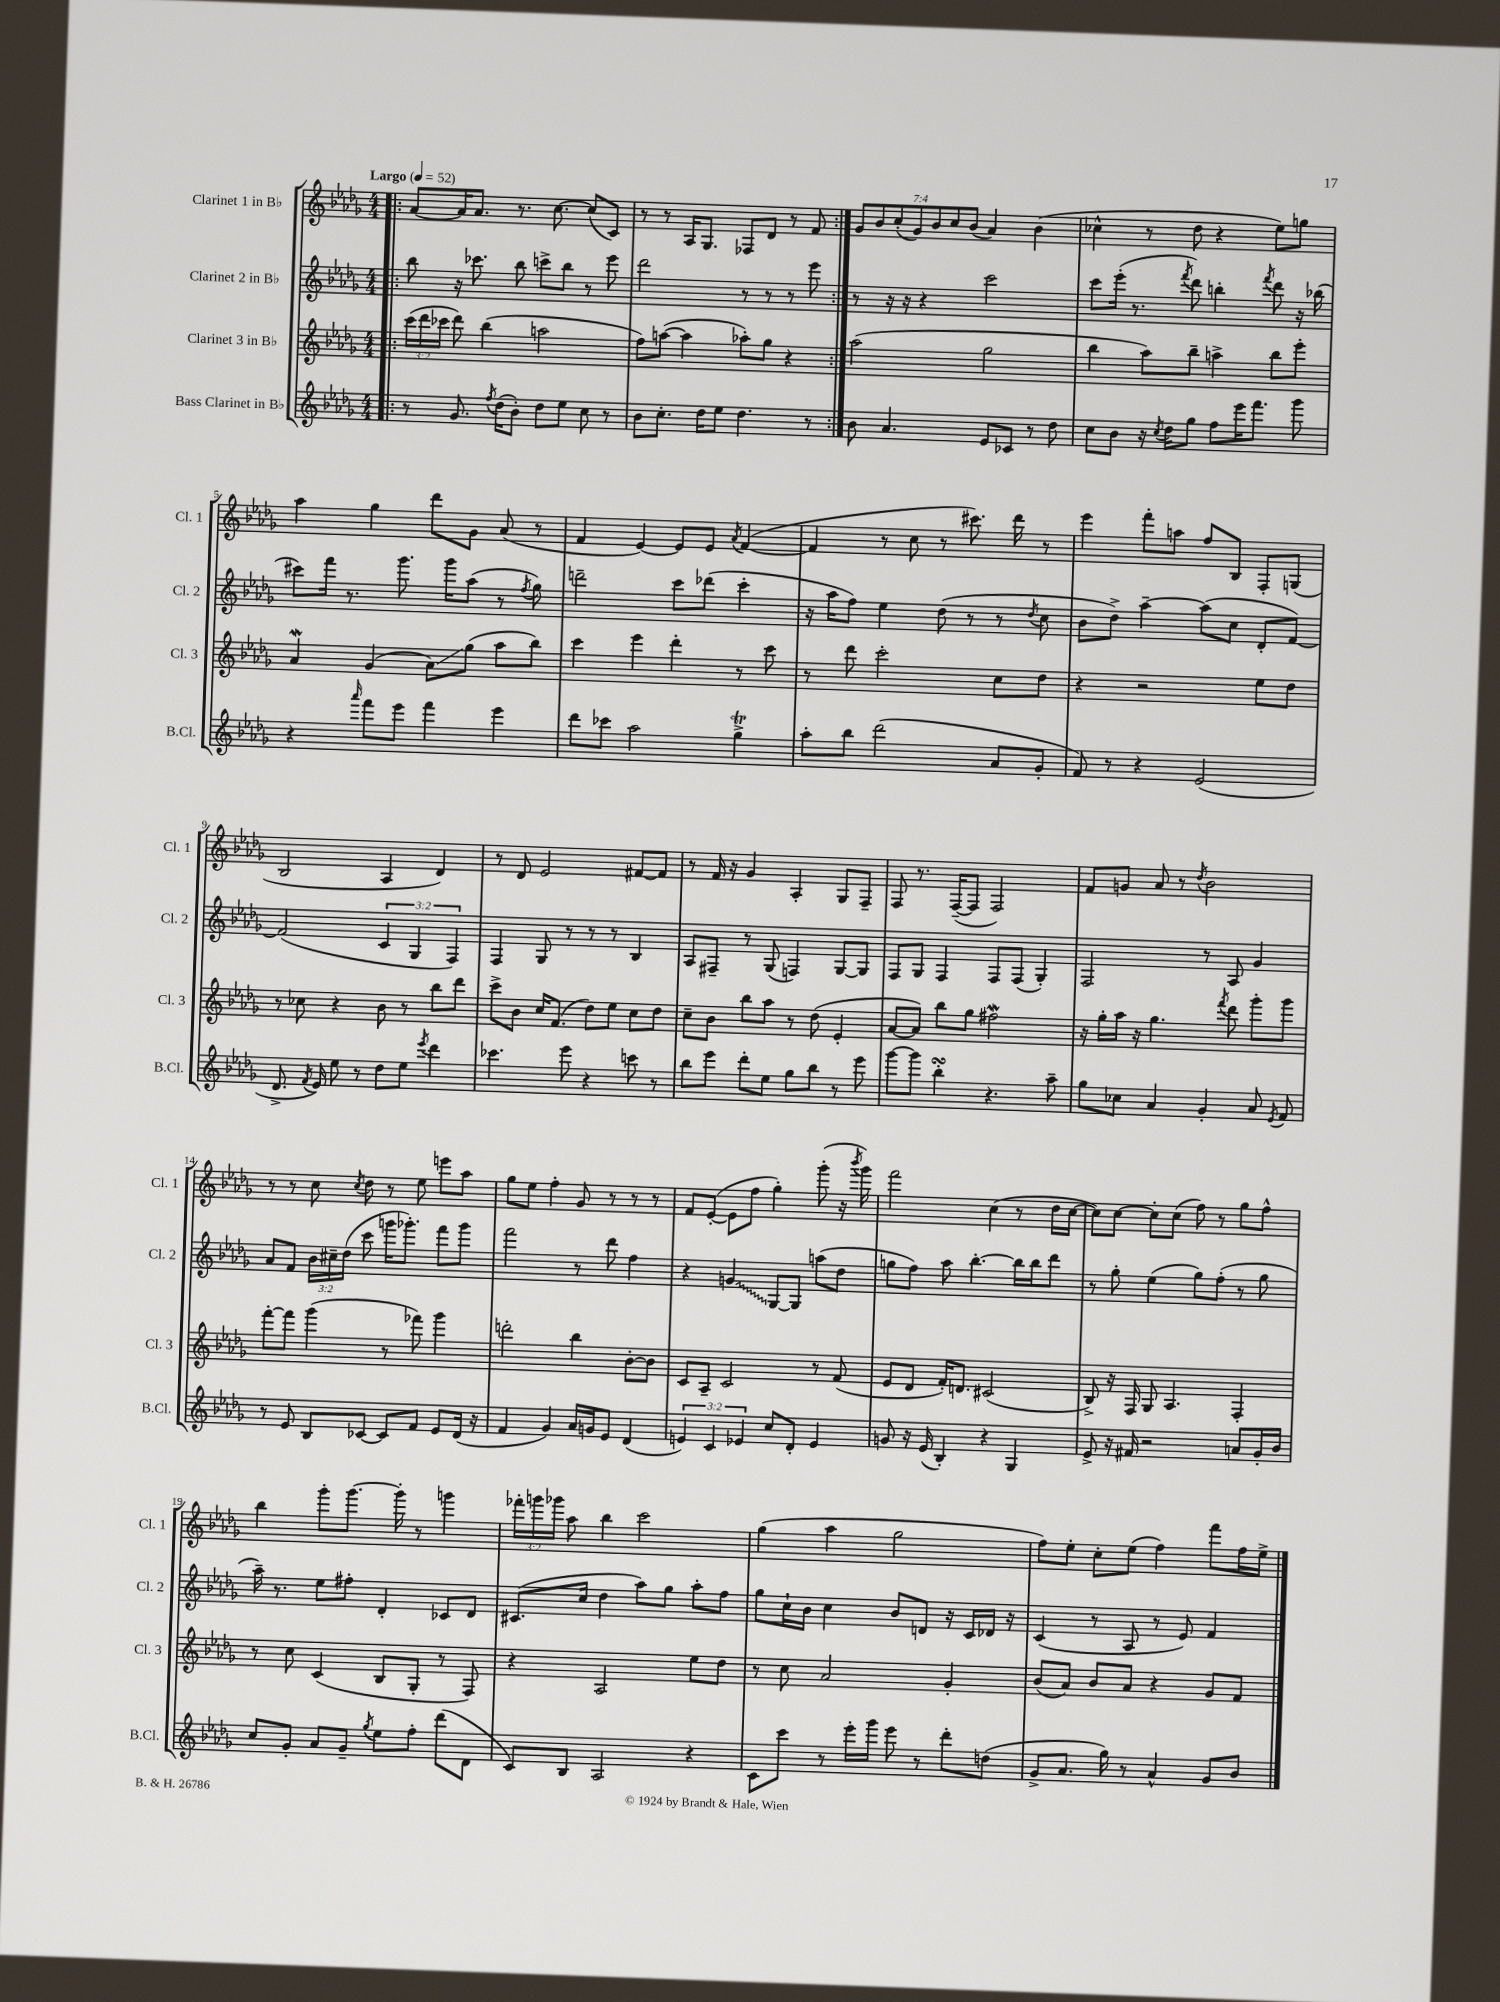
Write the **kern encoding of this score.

**kern	**kern	**kern	**kern
*staff4	*staff3	*staff2	*staff1
*clefG2	*clefG2	*clefG2	*clefG2
*k[b-e-a-d-g-]	*k[b-e-a-d-g-]	*k[b-e-a-d-g-]	*k[b-e-a-d-g-]
*M4/4	*M4/4	*M4/4	*M4/4
*MM52	*MM52	*MM52	*MM52
=!|:	=!|:	=!|:	=!|:
8r	(24ccc	8bb-	[8a-
.	24ddd-	.	.
.	24ccc-	.	.
8.g-	8ddd-)	16r	16a-]
.	.	8.ccc-	8.a-
.	(4bb-	.	.
8qff	.	.	.
(16dd-	.	.	.
8b-')	.	8bb-	8.r
8dd-	2aa	8ccc^	.
.	.	.	[8.cc
8ee-	.	8bb-	.
8cc	.	8r	(8cc]
8r	.	8eee-	8c)
=	=	=	=
8b-	8ff)	2ddd-	8r
8.cc'	([8aa	.	8r
.	4aa]	.	16A-
16dd-	.	.	8.G-
8ee-	.	.	.
4.dd-	8aa-')	8r	8F-
.	8gg-	8r	8d-
.	4r	8r	8r
8r	.	8eee-	8f
=:|!	=:|!	=:|!	=:|!
8b-	(2aa-	8r	14g-
.	.	.	14b-
4.a-	.	16r	.
.	.	.	(14cc'
.	.	16r	.
.	.	.	14g-)
.	.	4r	.
.	.	.	14b-
.	.	.	14cc
.	.	.	(14b-
8e-	2gg-	2ccc	4a-)
8c-	.	.	.
8r	.	.	(4b-
8dd-	.	.	.
=	=	=	=
8cc	4bb-	8ccc	4cc-^^
8b-	.	(16eee-'	.
.	.	8.r	.
16r	8aa-)	.	8r
8qcc	.	.	.
16dd-	.	.	.
.	.	8qfff	.
8gg-	8bb-~	8ddd-)	8dd-
8ff	4aa^	4bb'	4r
16eee-	.	.	.
8.fff	.	.	.
.	.	8qfff	.
.	8bb-	8ddd-	8ee-)
8ggg-	8eee-'	16r	8gg
.	.	(16bb-	.
=	=	=	=
4r	4a-	8ccc#)	4aa-
.	.	16fff	.
.	.	8.r	.
16qqaaa-	.	.	.
8fff	(4g-	.	4gg-
8eee-	.	8.ggg-	.
4fff	8a-)	.	8ddd-
.	.	16ggg-	.
.	(8gg-	(8aa-	8g-
4eee-	8aa-	8r	(8a-
.	.	8qff	.
.	8bb-)	8gg-)	8r
=	=	=	=
8ddd-	4ccc	2ddd~	4f
8ccc-	.	.	.
2aa-	4eee-	.	[4e-)
.	4ddd-'	8ccc	8e-]
.	.	(8ddd-	8e-
.	.	.	8qa-
4gg-^	8r	4ccc'	([4f
.	8ccc	.	.
=	=	=	=
8aa-'	8r	16r	4f]
.	.	16aa-	.
8bb-	8ddd-	8ff)	.
(2ddd-	2ccc'	4ee-	8r
.	.	.	8cc
.	.	(8dd-	8r
.	.	8r	8.ccc#)
8a-	8cc	8r	.
.	.	.	16ddd-
.	.	8qdd-	.
8g-'	8dd-	8cc	8r
=	=	=	=
8f)	4r	8b-	4eee-
8r	.	8dd-^)	.
4r	2r	[4aa-~	8fff'
.	.	.	8aa
(2e-	.	(8aa-]	8ff
.	.	8cc	8B-
.	8ee-	8d-'	8F'
.	8dd-	[8f)	(8G
=	=	=	=
8.d-^	8r	(2f]	2B-
.	8cc-	.	.
8qf	.	.	.
16e-)	.	.	.
8ee-	4r	.	.
8r	.	.	.
8dd-	8b-	6c	4A-
8ee-	8r	.	.
.	.	6G-	.
8qeee-	.	.	.
4ddd-	8bb-	.	4d-)
.	.	6F)	.
.	8ddd-	.	.
=	=	=	=
4.ccc-	8ccc^	4F	8r
.	8b-	.	8d-
.	16cc	8G-	2e-
.	(8.f	.	.
8eee-	.	8r	.
4r	8dd-)	8r	.
.	8ee-	8r	.
8ccc	8cc	4B-	[8f#
8r	8dd-	.	8f#]
=	=	=	=
8bb-	8cc~	8A-	8r
8eee-	8b-	8F#~	16f
.	.	.	16r
8ddd-'	8bb-	8r	4g-
8ee-	8aa-	(8G-	.
8gg-	8r	4F)	4A-'
8bb-	(8dd-	.	.
8r	4e-'	[8G-	8G-
8eee-	.	8G-]	8F~
=	=	=	=
[8ggg-	[8a-	8F	8F
8ggg-]	8a-])	8G-	8.r
4bb-'	8bb-	4F	.
.	.	.	([16F~
.	8gg-	.	8F]
4.r	2ff#	8F	2F)
.	.	(8F	.
.	.	4G-')	.
8aa-~	.	.	.
=	=	=	=
8gg-	16r	2F	8f
.	16gg-'	.	.
8cc-	16aa-	.	8g
.	16r	.	.
4a-	4.gg-	.	8a-
.	.	.	8r
.	.	.	8qdd-
4g-'	.	8r	2b-
.	8qfff	.	.
.	8ddd-	8A-	.
8a-	8ggg-'	4g-	.
8qe-	.	.	.
8f	8ggg-	.	.
=	=	=	=
8r	[8fff'	8a-	8r
8e-	8fff]	8f	8r
8B-	(4ggg-	24b-	8cc
.	.	24cc#~	.
.	.	(24dd-	.
.	.	.	8qcc
[8c-	.	8ccc	8dd-
8c-]	8r	16ggg	8r
.	.	8.ggg-')	.
8f	8fff-)	.	8ee-
8e-	4ggg-	8fff	8eee
(16d-	.	8ggg-	8aa-
16r	.	.	.
=	=	=	=
4f	2ddd'	2fff	8gg-
.	.	.	8ee-
4g-)	.	.	4ff'
16a-	4bb-	8r	8g-
16g	.	.	.
8e-	.	8ddd-	8r
(4d-	[8b-'	4ff	8r
.	8b-]	.	8r
=	=	=	=
6e)	8c	4r	8f
.	8A-~	.	([8e-'
6c	.	.	.
.	2c	4g	8e-]
6e-	.	.	.
.	.	.	8ff
8cc	.	[8G-	4gg-')
8d-'	.	8G-]	.
4e-	8r	(8aa	(8ggg-'
.	(8f	8dd-	16r
.	.	.	8qbbb-
.	.	.	16ggg-)
=	=	=	=
8g	8e-	8gg	2fff
16r	8d-	8ff)	.
(16e-	.	.	.
4B-')	16f')	8aa-	.
.	8.d	.	.
.	.	[4.bb-'	.
4r	(2c#	.	(4cc
4G-	.	16bb-]	8r
.	.	16bb-	.
.	.	8ddd-	16dd-
.	.	.	[16cc
=	=	=	=
8e-^	8B-^)	8r	8cc])
16r	16r	8gg-'	[8cc
16f#	16F	.	.
2r	8G-	(4ee-	8cc']
.	4.A-	.	(8cc
.	.	8gg-)	8ff)
.	.	(8ff'	8r
8a	4F'	8r	8gg-
16g-'	.	8gg-	8ff^^
16b-	.	.	.
=	=	=	=
8cc	8r	16aa-~)	4bb-
.	.	8.r	.
8g-'	8cc	.	.
8a-	(4c	8ee-	8ggg-'
8g-~	.	8ff#'	[8.ggg-
8qgg-	.	.	.
8ee-	8B-	4d-'	.
.	.	.	16ggg-']
8ff'	8G-'	.	8r
(8ddd-	8r	8c-	4ggg
8d-	8F)	8d-	.
=	=	=	=
8c)	4r	(8.c#	24fff-'
.	.	.	24ggg
.	.	.	24ggg-
8B-	.	.	8aa-
.	.	16cc	.
2A-	2A-	4dd-	4bb-
.	.	8aa-)	2ccc
.	.	8gg-	.
4r	8ee-	8aa-'	.
.	8dd-	8ff	.
=	=	=	=
8c	8r	8gg-	(4gg-
8ccc	8cc	16cc`	.
.	.	16b-	.
8r	2a-	4cc	4aa-
16eee-'	.	.	.
16ggg-	.	.	.
8eee-	.	8b-	2gg-
8r	.	8d	.
8ddd-'	4g-'	16r	.
.	.	16c	.
(8dd	.	16d-	.
.	.	16r	.
=	=	=	=
8g-^	(8b-	(4c	8ff)
8.a-	8a-)	.	8ee-'
.	8b-	8r	8cc'
16gg-)	.	.	.
8r	8a-	8A-	(8ee-
4a-^^	4r	8r	4ff)
.	.	8e-)	.
8g-	8g-	4f	8fff
8b-	8f	.	16ff
.	.	.	16ee-^
==	==	==	==
*-	*-	*-	*-
